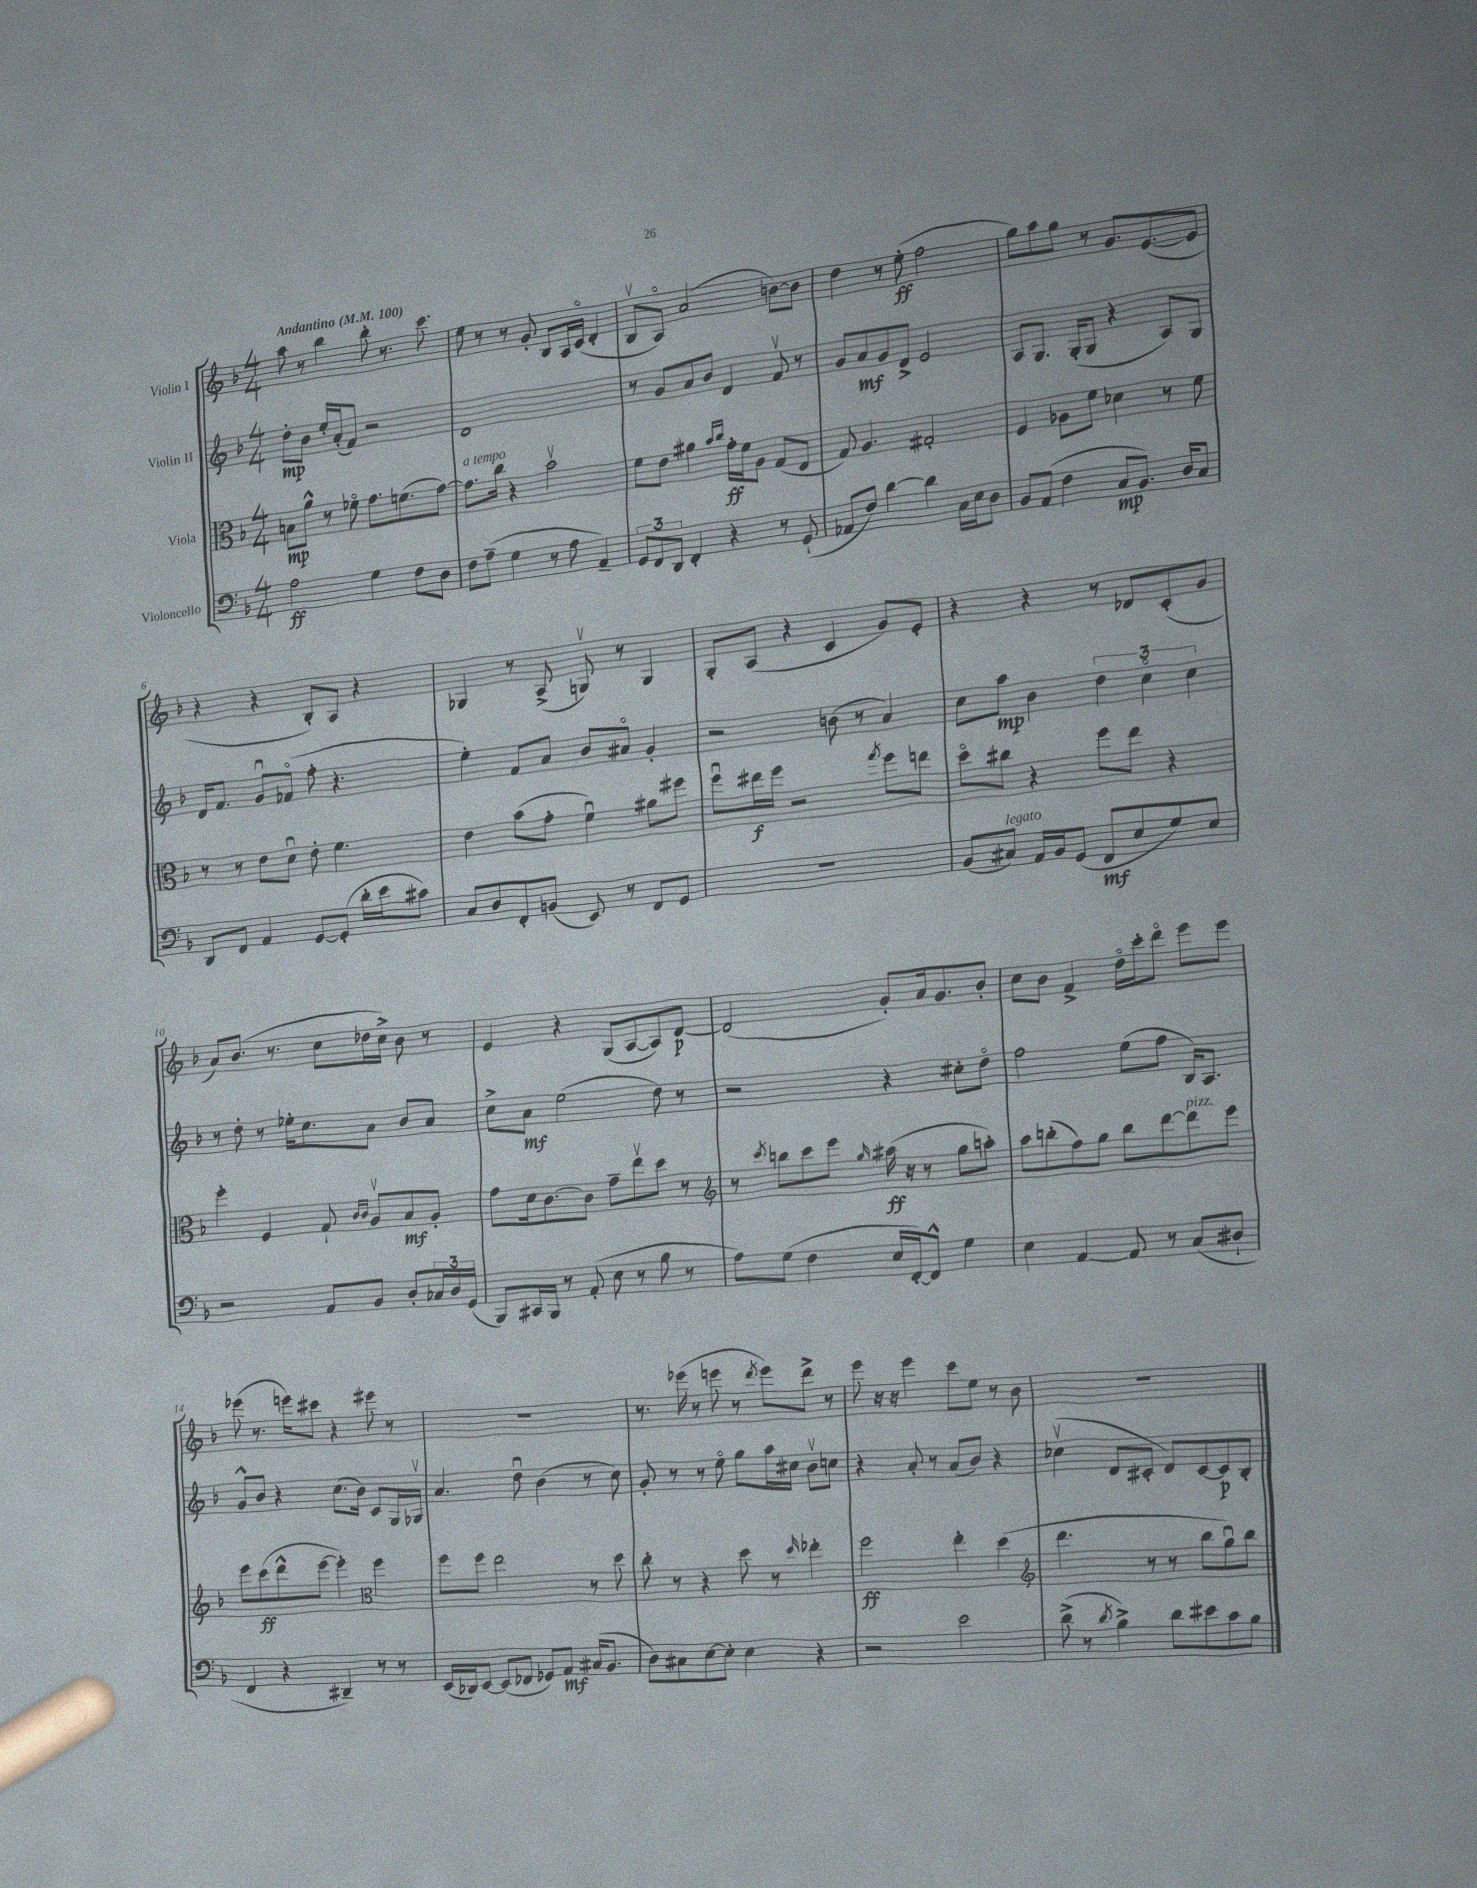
<<
\new StaffGroup <<
\new Staff = "s0" \with { instrumentName = "Violin I" } {
    \clef treble \key f \major \numericTimeSignature \time 4/4 \tempo "Andantino" 4 = 100
    a''8 r8 bes''4 bes''8-. r8. c'''8. |
    e''8 r8 r8 g'8-. bes8 a16 c'16\flageolet( d'4-. |
    bes8\upbow a8\flageolet) a'2( b'8~) b'8 |
    d''4 r8 e''8-.\ff( f''2 |
    g''8) a''8 g''8 r8 g'8. e'8.~( e'8 |
    r4 r4 bes8-.) a8 r4 |
    ges4 r8 a8->( g8\upbow) r8 g4 |
    g8-. a8( r4 c'4 g'8) e'8-. |
    r4 r4 r8 des'8 c'8-.( g'8 |
    a'8) bes'8.( r8. c''8 des''16 c''16->) bes'8 r8 |
    e'4 r4 g8( a8~ a8) d'8~\p |
    d'2( g'8-.) a'16 g'8. bes'8-. |
    c''8 bes'8 f'4-> d''16\flageolet c'''16-. d'''8\flageolet e'''8 e'''8 |
    ees'''8( r8. e'''16) cis'''8 r4 eis'''8 r8 |
    r1 |
    r8. ees'''16( r8 e'''8 r8 \acciaccatura { d'''8 } e'''8) d'''8-> r8 |
    e'''8 r16 r16 e'''4 c'''8 e''8 r8 bes'8 |
    R1 \bar "|." |
}
\new Staff = "s1" \with { instrumentName = "Violin II" } {
    \clef treble \key f \major \numericTimeSignature \time 4/4
    d''8-.\mp bes'8 e''16-. a'16-.( f'8) r2 |
    d'1 |
    r8 g'8 a'8 bes'8 d'4 f'8\upbow r8 |
    g'8 a'8\mf g'8 d'8-> e'2 |
    a8 g8. g16-.( g8 r4 a8) g8 |
    d'16 f'8. g'8\downbow fes'8\flageolet( f''8-. r4. |
    e''4-.) f'8 a'8 bes'8 ais'8\flageolet g'4-. |
    r2 b'8( r8 a'4) |
    c''8 a''8\mp bes'4 \tuplet 3/2 { d''4 c''4\flageolet c''4 } |
    r8 d''8-. r8 ees''16-. c''8. a'8 bes'8 a'8 |
    c''8-> a'8\mf e''2( d''8) r8 |
    r2 r4 cis''8-. d''8\flageolet |
    f''2 e''8( f''8 bes16) a8. |
    g'8-^ bes'8 r4 c''8.( bes'16) c'8 g16 ges16\upbow |
    a'4. d''8\downbow bes'4( r8 c''8) |
    g'8-. r8 r8 e''8\flageolet g''8 a''16 cis''16 bes'8\upbow c''8 |
    r4 a'8-. r8 a'8( bes'8) r4 |
    ces''4\upbow( d'8 cis'8-. d'8) cis'8~ cis'8\p bes8-. \bar "|." |
}
\new Staff = "s2" \with { instrumentName = "Viola" } {
    \clef alto \key f \major \numericTimeSignature \time 4/4
    b8\mp a'8-^ r8 fes'8\flageolet g'8. f'8.( g'8~) |
    g'8.^\markup { \italic "a tempo" } c''16 r4 bes'2\upbow |
    f'8 e'8 ais'4 \grace { bes'16 c''16 } g'16-.\ff f'16 a8 g8( e8 |
    g8) a4. gis2-. |
    f4 aes8 f'8 des'4 r8 f'8 |
    r8 r8 e'8 d'8\downbow e'8-. f'4. |
    e'4 bes'8( g'8-. f'4\downbow) ais'8 fis''8 |
    f''8\downbow eis''16\f f''16 r2 \acciaccatura { g''8 } f''8 e''8 |
    d''8\flageolet cis''8 r4 f''8 e''8 r4 |
    f''4-. f4 g8-! \grace { c'16 c'16 } a8\upbow bes8\mf a8-. |
    g'8 d'16 c'8.~ c'8 g'8-- e''8\upbow d''8 r8 |
    \clef treble r8 \acciaccatura { c'''8 } b''8 c'''8 e'''8 \grace { g''16 } ais''16\ff( r16 r8 g''8 a''8-.) |
    a''8 b''8-.( f''8) g''8 b''8 d'''8~ d'''8^\markup { \italic "pizz." } e'''8 |
    e'''8 c'''8\ff( d'''8-^ e'''8~ e'''4-.) \clef alto f''4 |
    f''8 f''8 e''2 r8 d''8 |
    c''8-. r8 r4 d''8 r8 \grace { d''16 } ees''4-. |
    f''2\ff e''4-. d''4( |
    \clef treble d'''4. r8 r8 bes''8 g''8\downbow) bes''8 \bar "|." |
}
\new Staff = "s3" \with { instrumentName = "Violoncello" } {
    \clef bass \key f \major \numericTimeSignature \time 4/4
    a2\ff g4 f8 d8 |
    f8 a8--( g4 r8 a8 a,4--) |
    \tuplet 3/2 { g,8 f,8 d,8 } f,4-. r4 r8 g,8-!( |
    aes,8 f8) d'4~ d'4 c16 e16 d8 |
    bes,8 a,8( f4 c8\mp bes,8.) d16 c8 |
    d,8 f,8 a,4 g,8~ g,8-.( d'16-. e'16 cis'8) |
    c8 d8 f,8-. b,8( e,8) r8 f,8 g,8 |
    R1 |
    bes,8( cis8^\markup { \italic "legato" }) a,16 bes,16 g,8( f,8\mf e8 g8) e8 |
    r2 a,8 bes,8 d8-. \tuplet 3/2 { ces16 d16 g,16( } |
    bes,,8) cis,16 bes,,16 r8 a,8-.( e8 r8 bes8 r8 |
    a8) g8( f4 e16 f,16~-.) f,8-^ g4 |
    e4 a,4~ a,8 r8 c8( dis8-! |
    f,4 r4 dis,4--) r8 r8 |
    e,16( des,16) e,8~ e,8( fes,8 ges,8) a,8\mf cis16( bes,8. |
    d8) cis8 e8~ e8-. e4 r4 |
    r2 e'2 |
    d'8->( r8 \acciaccatura { d'8 } bes4->) d'8 eis'8 c'8 bes8 \bar "|." |
}
>>
>>
